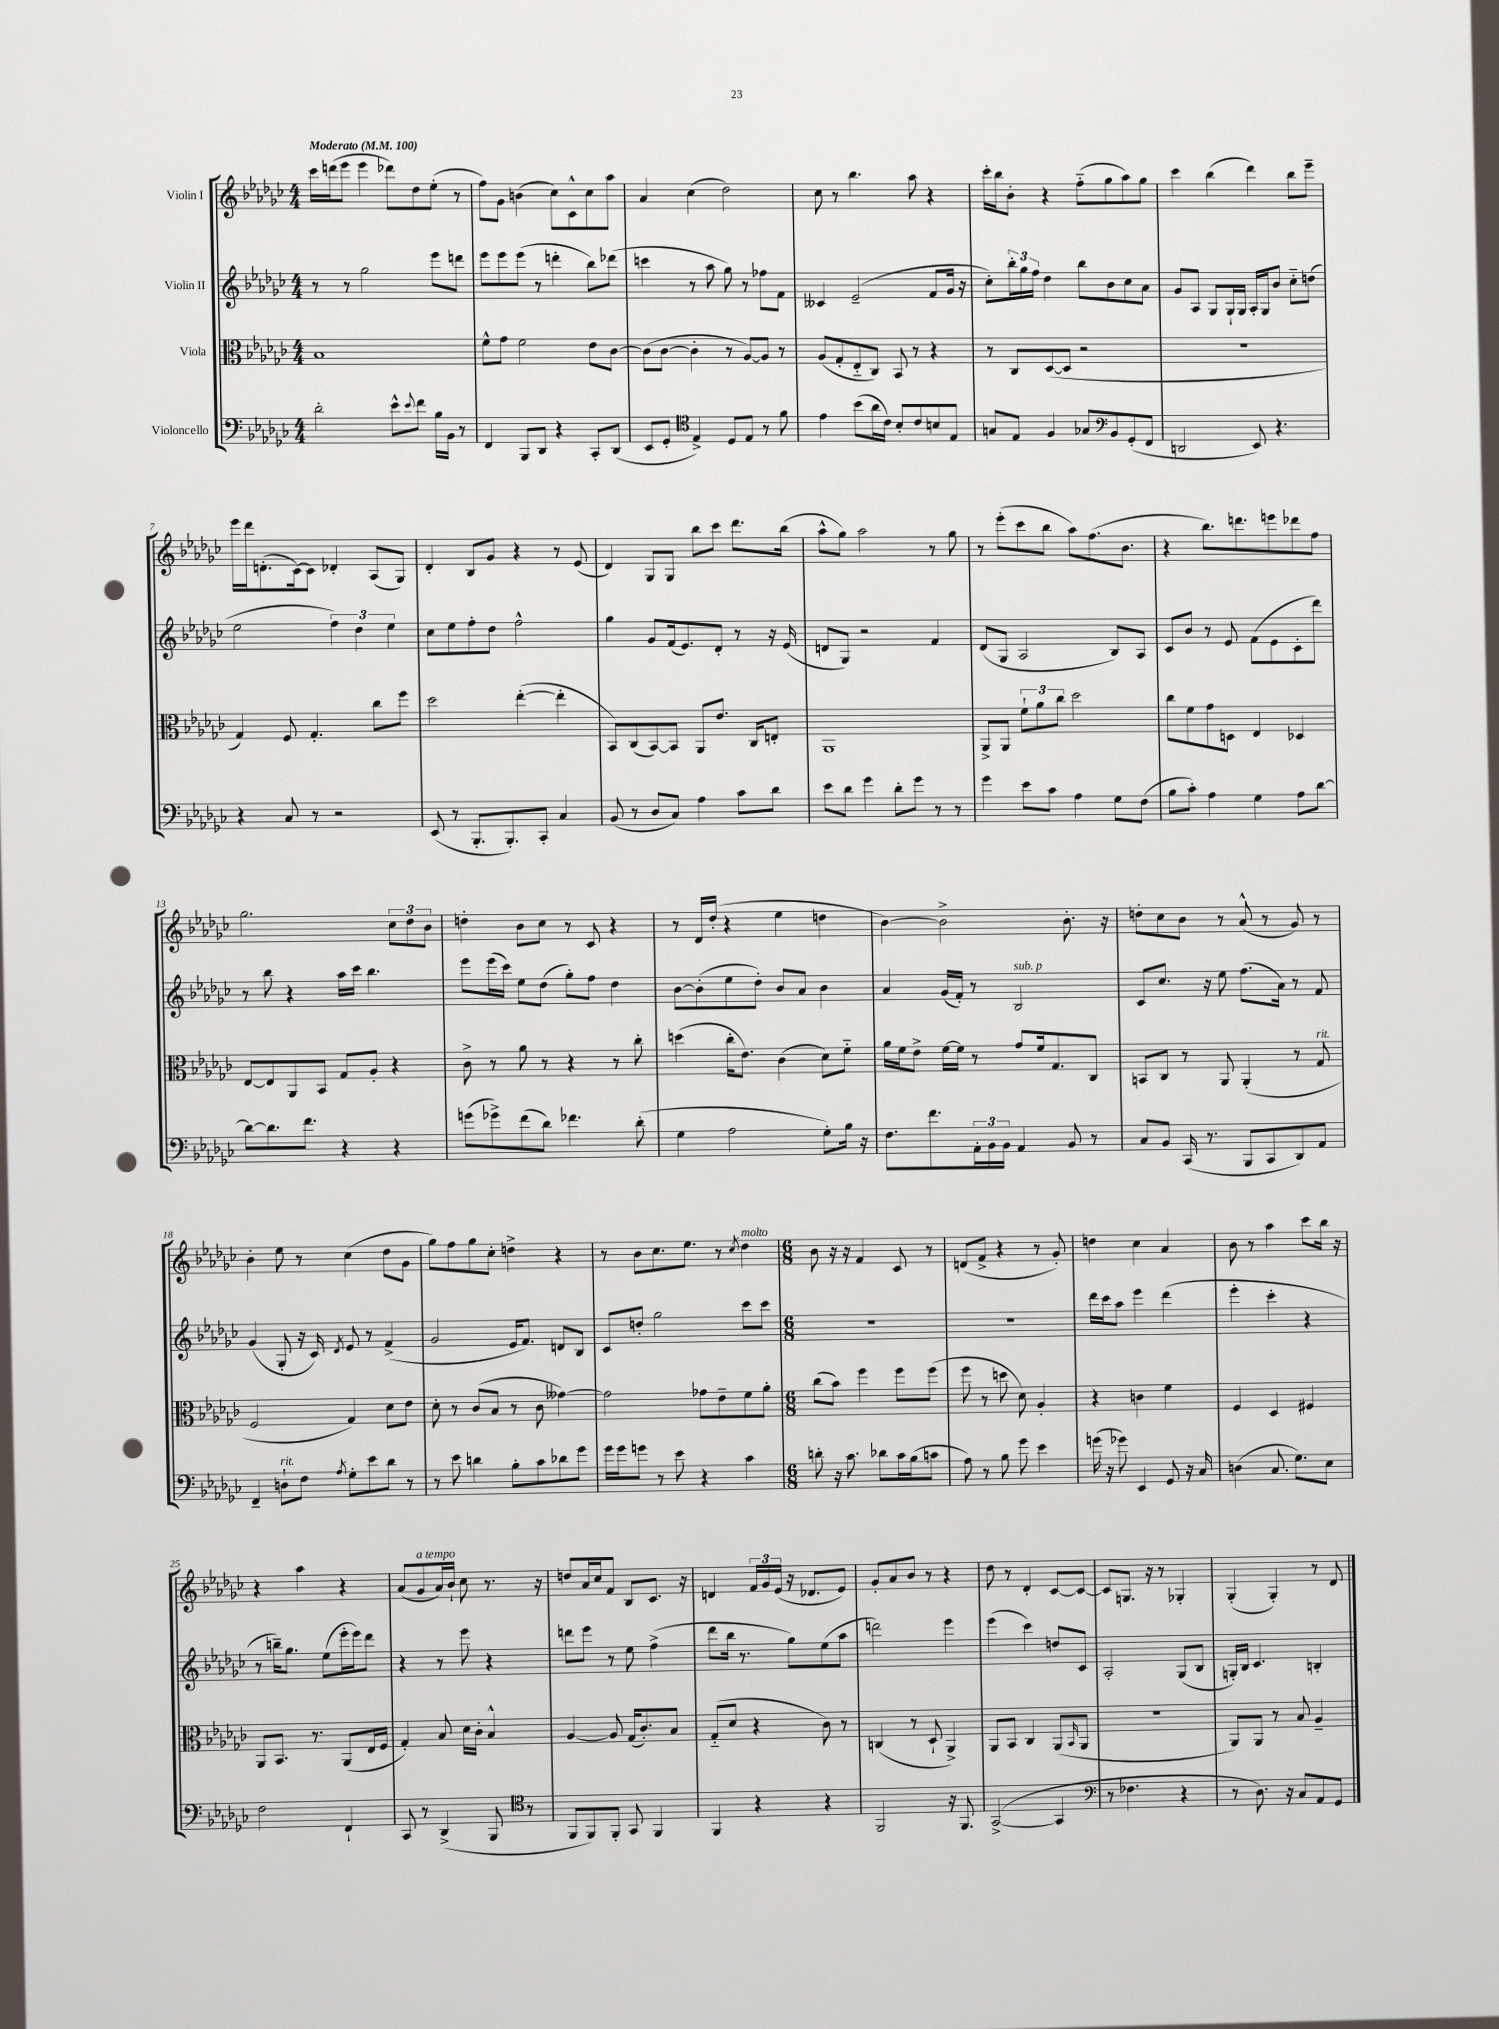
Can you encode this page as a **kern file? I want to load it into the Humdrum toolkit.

**kern	**kern	**kern	**kern
*part4	*part3	*part2	*part1
*staff4	*staff3	*staff2	*staff1
*I"Violoncello	*I"Viola	*I"Violin II	*I"Violin I
*clefF4	*clefC3	*clefG2	*clefG2
*k[b-e-a-d-g-c-]	*k[b-e-a-d-g-c-]	*k[b-e-a-d-g-c-]	*k[b-e-a-d-g-c-]
*M4/4	*M4/4	*M4/4	*M4/4
*MM100	*MM100	*MM100	*MM100
=1	=1	=1	=1
!	!	!	!LO:TX:a:B:t=Moderato
2d-'\	1B-	8r	16ccc-\LL
.	.	.	(16dddn\J
.	.	8r	8eee-\J
.	.	2gg-\	4eee-\
8e-^^\L	.	.	8ddd-X\L)
8qqe-/	.	.	.
8f\J	.	.	8dd-\
16B-\LL	.	8eee-\L	(8ee-'\J
16BB-\JJ	.	.	.
8r	.	8dddn\J	8r
=2	=2	=2	=2
4FF/	8f^^\L	8eee-\L	8ff\L)
.	8g-\J	8eee-\	8g-\J
8BBB-/L	2f\	(8eee-\J	(4bn\
8DD-/J	.	8r	.
4r	.	4dddn'\	8cc-\L)
.	.	.	8c-^^\
8CC-'/L	8e-\L	8bb-\L)	8cc-\
(8DD-/J	[8c-\J	(8ddd-X\J	8aa-\J
=3	=3	=3	=3
8EE-/L	(8c-\L]	4cccn\	4a-/
8GG-'/J	[8c-\J	.	.
*clefC4	*	*	*
4E-^/)	4c-'\]	8r	(4cc-\
.	.	8aa-\	.
8D-/L	8r	8gg-\)	2dd-\)
8E-/J	[8A-/L)	8r	.
8r	8A-/J]	8ff-X\L	.
8f\	8r	8f\J	.
=4	=4	=4	=4
4e-\	(8A-/L	4c--X/	8cc-\
.	8G-'/	.	8r
(8b-\L	8E-/	(2e-~/	4.bb-\
16a-\L	8C-/J)	.	.
16c-\JJ)	.	.	.
8B-'/L	8BB-/	.	.
8c-/	8r	.	8aa-\
8Bn/	4r	8f/L	4r
8E-/J	.	16g-/Jk	.
.	.	16r	.
=5	=5	=5	=5
8Gn/L	8r	8cc-'\L)	16ccc-'\LL
.	.	.	16bb-\J
8E-/J	8C-/L	24bb-'\L	8b-'\J
.	.	24gg-\	.
.	.	24ff\JJ	.
4F/	([8D-/	4dd-\	4r
.	8D-/J]	.	.
8G-X/L	2r	8bb-\L	(8ff\L
8BB-/	.	8b-\	8gg-\
(8GG-'/	.	8cc-\	8aa-\)
8FF/J	.	8a-\J	8gg-\J
=6	=6	=6	=6
*clefF4	*	*	*
2DDn/	1r	8g-/L	4ccc-\
.	.	8A-/J	.
.	.	8G-/L	(4bb-\
.	.	16G-`/L	.
.	.	16G-/JJ	.
8EE-/)	.	16A-'/LL	4ddd-\)
.	.	16G-/J	.
4.r	.	8b-/J	.
.	.	8cc-\L	8bb-\L
.	.	(8ddn\J	8eee-~\J
!!LO:LB:g=z
=7	=7	=7	=7
4r	4G-/)	2ee-\	16eee-\LL
.	.	.	16ddd-\J
.	.	.	(8.dn'\
8C-/	8F/	.	.
.	.	.	[16c-\k)
8r	4.G-'/	.	8c-\J]
2r	.	6ff\)	4d-X'/
.	.	6dd-\	.
.	8cc-\L	.	(8A-/L
.	.	6ee-\	.
.	8ff\J	.	8G-/J)
=8	=8	=8	=8
(8EE-/	2dd-\	8cc-\L	4d-'/
8r	.	8ee-\	.
8.BBB-'/L	.	8ff'\	8B-/L
.	.	8dd-\J	8g-/J
8.BBB-'/)	.	.	.
.	([4ee-'\	2ff^^\	4r
8CC-'/J	.	.	.
4C-/	4ee-'\]	.	8r
.	.	.	(8e-/
=9	=9	=9	=9
(8BB-/	8BB-/L)	4gg-\	4d-/)
8r	(8C-/	.	.
8D-/L	[8BB-/)	8g-/L	8G-/L
8C-/J)	8BB-/J]	(16f/k	8G-/J
.	.	8.e-/)	.
4A-\	8AA-/L	.	8bb-\L
.	8.e-/J	8d-'/J	8ccc-\J
8c-\L	.	8r	8.ddd-\L
.	16C-/KL	.	.
8d-\J	8En'/J	16r	.
.	.	(16e-/	(16bb-\Jk
=10	=10	=10	=10
8e-\L	1AA-	8dn/L	8aa-^^\L
8d-\J	.	8G-/J)	8gg-\J)
4g-\	.	2r	2aa-\
8d-'\L	.	.	.
8g-\J	.	.	.
8r	.	4f/	8r
8r	.	.	8gg-\
=11	=11	=11	=11
4g-\	8AA-^/L	(8d-/L	8r
.	8AA-/J	8G-/J	(8eee-'\L
8e-\L	12f`\L	2A-/	8ccc-\
.	12a-\	.	.
8c-\J	.	.	8bb-\J
.	12cc-\J	.	.
4A-\	2dd-\	.	8aa-\L)
.	.	.	(8.ff\
8G-\L	.	8B-/L)	.
.	.	.	8.b-\J
(8F\J	.	8A-/J	.
=12	=12	=12	=12
8B-\L	8cc-\L	8c-/L	4r
8c-'\J)	8f\	8b-/J	.
4A-\	8g-\	8r	8.bb-\L)
.	8Dn\J	8e-/	.
.	.	.	8.dddn\
4G-\	4E-/	(8f\L	.
.	.	8e-\	8eeen\
8A-\L	4D-X/	8c-'\	8ddd-X\
[8d-\J	.	8ddd-\J)	8ff\J
!!LO:LB:g=z
=13	=13	=13	=13
8d-\L_	[8E-/L	8r	2.gg-\
8.d-\]	8E-/]	8bb-\	.
.	8AA-/	4r	.
8.f\J	.	.	.
.	8BB-/J	.	.
4r	8G-/L	16aa-\LL	.
.	.	16ccc-\JJ	.
.	8A-'/J	4.bb-\	.
4r	4r	.	12cc-\L
.	.	.	12dd-\
.	.	.	12b-\J
=14	=14	=14	=14
(8gn\L	8c-^\	8eee-\L	4ddn'\
8g-X^\)	8r	(16eee-\L	.
.	.	16ccc-\JJ)	.
(8f\	8a-\	8ee-\L	8b-\L
8d-\J)	8r	(8dd-\J	8cc-\J
4.f-X\	4r	8gg-'\L)	8r
.	.	8ff\J	8c-/
.	8r	4dd-\	4r
(8d-'\	8cc-'\	.	.
=15	=15	=15	=15
4G-\	(4ddn\	[8b-\L	8r
.	.	(8b-'\]	16d-/LL
.	.	.	(16dd-'/JJ
2A-\	16cc-'\KL	8ee-\	4r
.	8.e-\J)	.	.
.	.	8dd-'\J)	.
.	(4c-\	8b-/L	4ee-\
.	.	8a-/J	.
8G-'\L)	8d-\L)	4b-\	4ddn\
16B-\Jk	8f\J	.	.
16r	.	.	.
=16	=16	=16	=16
8.F\L	16a-\LL	4a-/	[4b-\)
.	16f\J	.	.
.	8e-^\J	.	.
8.f\	.	.	.
.	[16f\LL	(16g-/LL	2b-^\]
.	16f\JJ]	16f'/JJ)	.
24AA-'\L	8r	8r	.
24BB-\	.	.	.
24BB-\JJ	.	.	.
!	!	!LO:TX:a:i:t=sub. p	!
4AA-/	8g-/L	2B-/	.
.	16f/k	.	.
.	8.G-/	.	.
8BB-/	.	.	8.b-'\
8r	8C-/J	.	.
.	.	.	16r
=17	=17	=17	=17
8C-/L	8BBn/L	8c-/L	8ddn'\L
8BB-/J	8C-/J	8.cc-/J	8cc-\
(16CC-/	8r	.	8b-\J
8.r	.	16r	.
.	8AA-/	8ee-\	8r
8BBB-/L	(4AA-'/	(8.ff\L	(8a-^^/
8CC-/	.	.	8r
.	.	16a-\Jk)	.
8DD-/)	8r	8r	8g-/)
!	!LO:TX:a:i:t=rit.	!	!
8AA-/J	8G-/	8f/	8r
!!LO:LB:g=z
=18	=18	=18	=18
4FF~/	2F/	(4g-/	4b-'\
!LO:TX:a:i:t=rit.	!	!	!
8Dn`\L	.	8G-'/	8ee-\
8F\J	.	16r	8r
.	.	16c-/)	.
8qA-/	.	8qd-/	.
8G-'\L	4G-/)	8e-/	(4cc-\
8e-\	.	8r	.
8d-\J	8d-\L	(4f^/	8dd-\L
8r	8e-\J	.	8g-\J
=19	=19	=19	=19
8r	8d-'\	2g-/	8gg-\L)
8e-\	8r	.	8ff\
4dn\	(8c-/L	.	8gg-\
.	8B-/J	.	8cc-'\J
8B-'\L	8r	16e-/KL	4ddn^\
.	.	8.f/J)	.
8c-\	8c-\	.	.
8d-X\	[4g--X\)	8dn/L	4r
8g-\J	.	8B-/J	.
=20	=20	=20	=20
16g-\LL	2g--\]	8c-/L	8r
16g-\J	.	.	.
8gn\J	.	8ddn'/J	8b-\L
8r	.	2gg-\	8.cc-\
8e-\	.	.	.
.	.	.	8.ee-\J
4r	8g-X\L	.	.
.	8e-~\	.	8r
.	.	.	8qcc-/
!	!	!	!LO:TX:a:i:t=molto
4c-\	8f\	8ccc-\L	4dd-\
.	8a-'\J	8ccc-\J	.
=21	=21	=21	=21
*M6/8	*M6/8	*M6/8	*M6/8
8dn'\	(8cc-\L	2.r	8b-\
16r	8b-\J)	.	16r
8.c-\	.	.	16r
.	4ff\	.	4f/
8d-X\L	.	.	.
16c-\L	8ff\L	.	8c-/
(16B-\J	.	.	.
8cn\J	(8ff\J	.	8r
=22	=22	=22	=22
8A-\)	8ff\	2.r	(8dn/L
8r	8r	.	8f^/J
8B-\	8ddn\	.	4r
8g-\	8d-\)	.	.
4e-\	4A-'/	.	8r
.	.	.	8g-'/)
=23	=23	=23	=23
(16gn\	4r	16ddd-\LL	4ddn\
16r	.	16ccc-\J	.
8g-X\)	.	8aa-\J	.
4EE-/	4cn\	4eee-\	4cc-\
8GG-/	4f\	(4ddd-\	4a-/
16r	.	.	.
16C-/	.	.	.
=24	=24	=24	=24
(4Dn\	4F/	4eee-'\	8b-\
.	.	.	8r
8.C-/	4D-/	4ccc-'\	4aa-\
8.G-\L)	.	.	.
.	4F#X/	4r	8ccc-\L
8E-\J	.	.	16bb-\Jk
.	.	.	16r
!!LO:LB:g=z
=25	=25	=25	=25
2F\	8AA-/L	8r	4r
.	8.BB-/J	16bbn~\KL)	.
.	.	8.gg-\J	.
.	.	.	4aa-\
.	8.r	.	.
.	.	(8ee-\L	.
4FF`/	(8AA-/L	16eee-'\L	4r
.	.	16eee-\J)	.
.	16E-/L	8ddd-\J	.
.	16F/JJ	.	.
=26	=26	=26	=26
8CC-/	4G-'/)	4r	(8a-/L
!	!	!	!LO:TX:a:i:t=a tempo
8r	.	.	8g-/
(4DD-^/	8B-/	8r	16a-/L)
.	.	.	16b-`/JJ
.	16d-\LL	8eee-\	8cc-\
.	16c-'\JJ	.	.
8BBB-/	4B-^^/	4r	8.r
8r	.	.	.
.	.	.	16r
=27	=27	=27	=27
*clefC4	*	*	*
8FF/L	[4A-/	8dddn\L	8ddn/L
8FF/)	.	8eee-\J	16a-/L
.	.	.	16cc-/J
8FF'/J	8A-/]	8r	8f/J
8GG-/	(16G-/KL	8ee-\	8B-/L
.	8.c-'/)	.	.
4FF/	.	(4ff^\	8.c-/J
.	8B-/J	.	.
.	.	.	16r
=28	=28	=28	=28
4FF/	(8G-/L	8ddd-\L	4dn/
.	8d-/J	16bb-\Jk	.
.	.	8.r	.
4r	4r	.	24f/LL
.	.	.	24g-/
.	.	.	(24e-/JJ
.	.	8gg-\L)	16r
.	.	.	8.d-X/L
4r	8c-\)	(8ee-\	.
.	8r	8aa-\J	8e-/J)
=29	=29	=29	=29
2FF/	(4Cn/	2dddn\)	8g-'/L
.	.	.	8a-/
.	8r	.	8b-/J
.	8D-`/	.	8r
16r	4AA-^/)	4eee-\	4r
8.FF/	.	.	.
=30	=30	=30	=30
([2GG-^/	8AA-/L	(4eee-\	8dd-\
.	8BB-/J	.	8r
.	4C-/	4ccc-\)	4d-'/
4GG-/]	(8AA-/L	8ddn/L	[8c-/L
.	16qqBB-/	.	.
.	8AA-/J	8c-/J	8c-/J_
=31	=31	=31	=31
*clefF4	*	*	*
8r	2.r	2A-'/	8c-/L]
4.F-X\	.	.	8.Gn/J
.	.	.	16r
.	.	.	8r
4r	.	(8G-/L	4G-X'/
.	.	8B-/J	.
=32	=32	=32	=32
8r	8AA-/L)	16Gn'/LL)	(4G-'/
.	.	16B-/JJ	.
8.D-\)	8AA-/J	4.c-/	.
.	8r	.	4G-'/)
16r	.	.	.
8C-/L	8B-/	.	.
8AA-/	4A-~/	4Bn'/	8r
8GG-/J	.	.	8d-/
==	==	==	==
*-	*-	*-	*-
